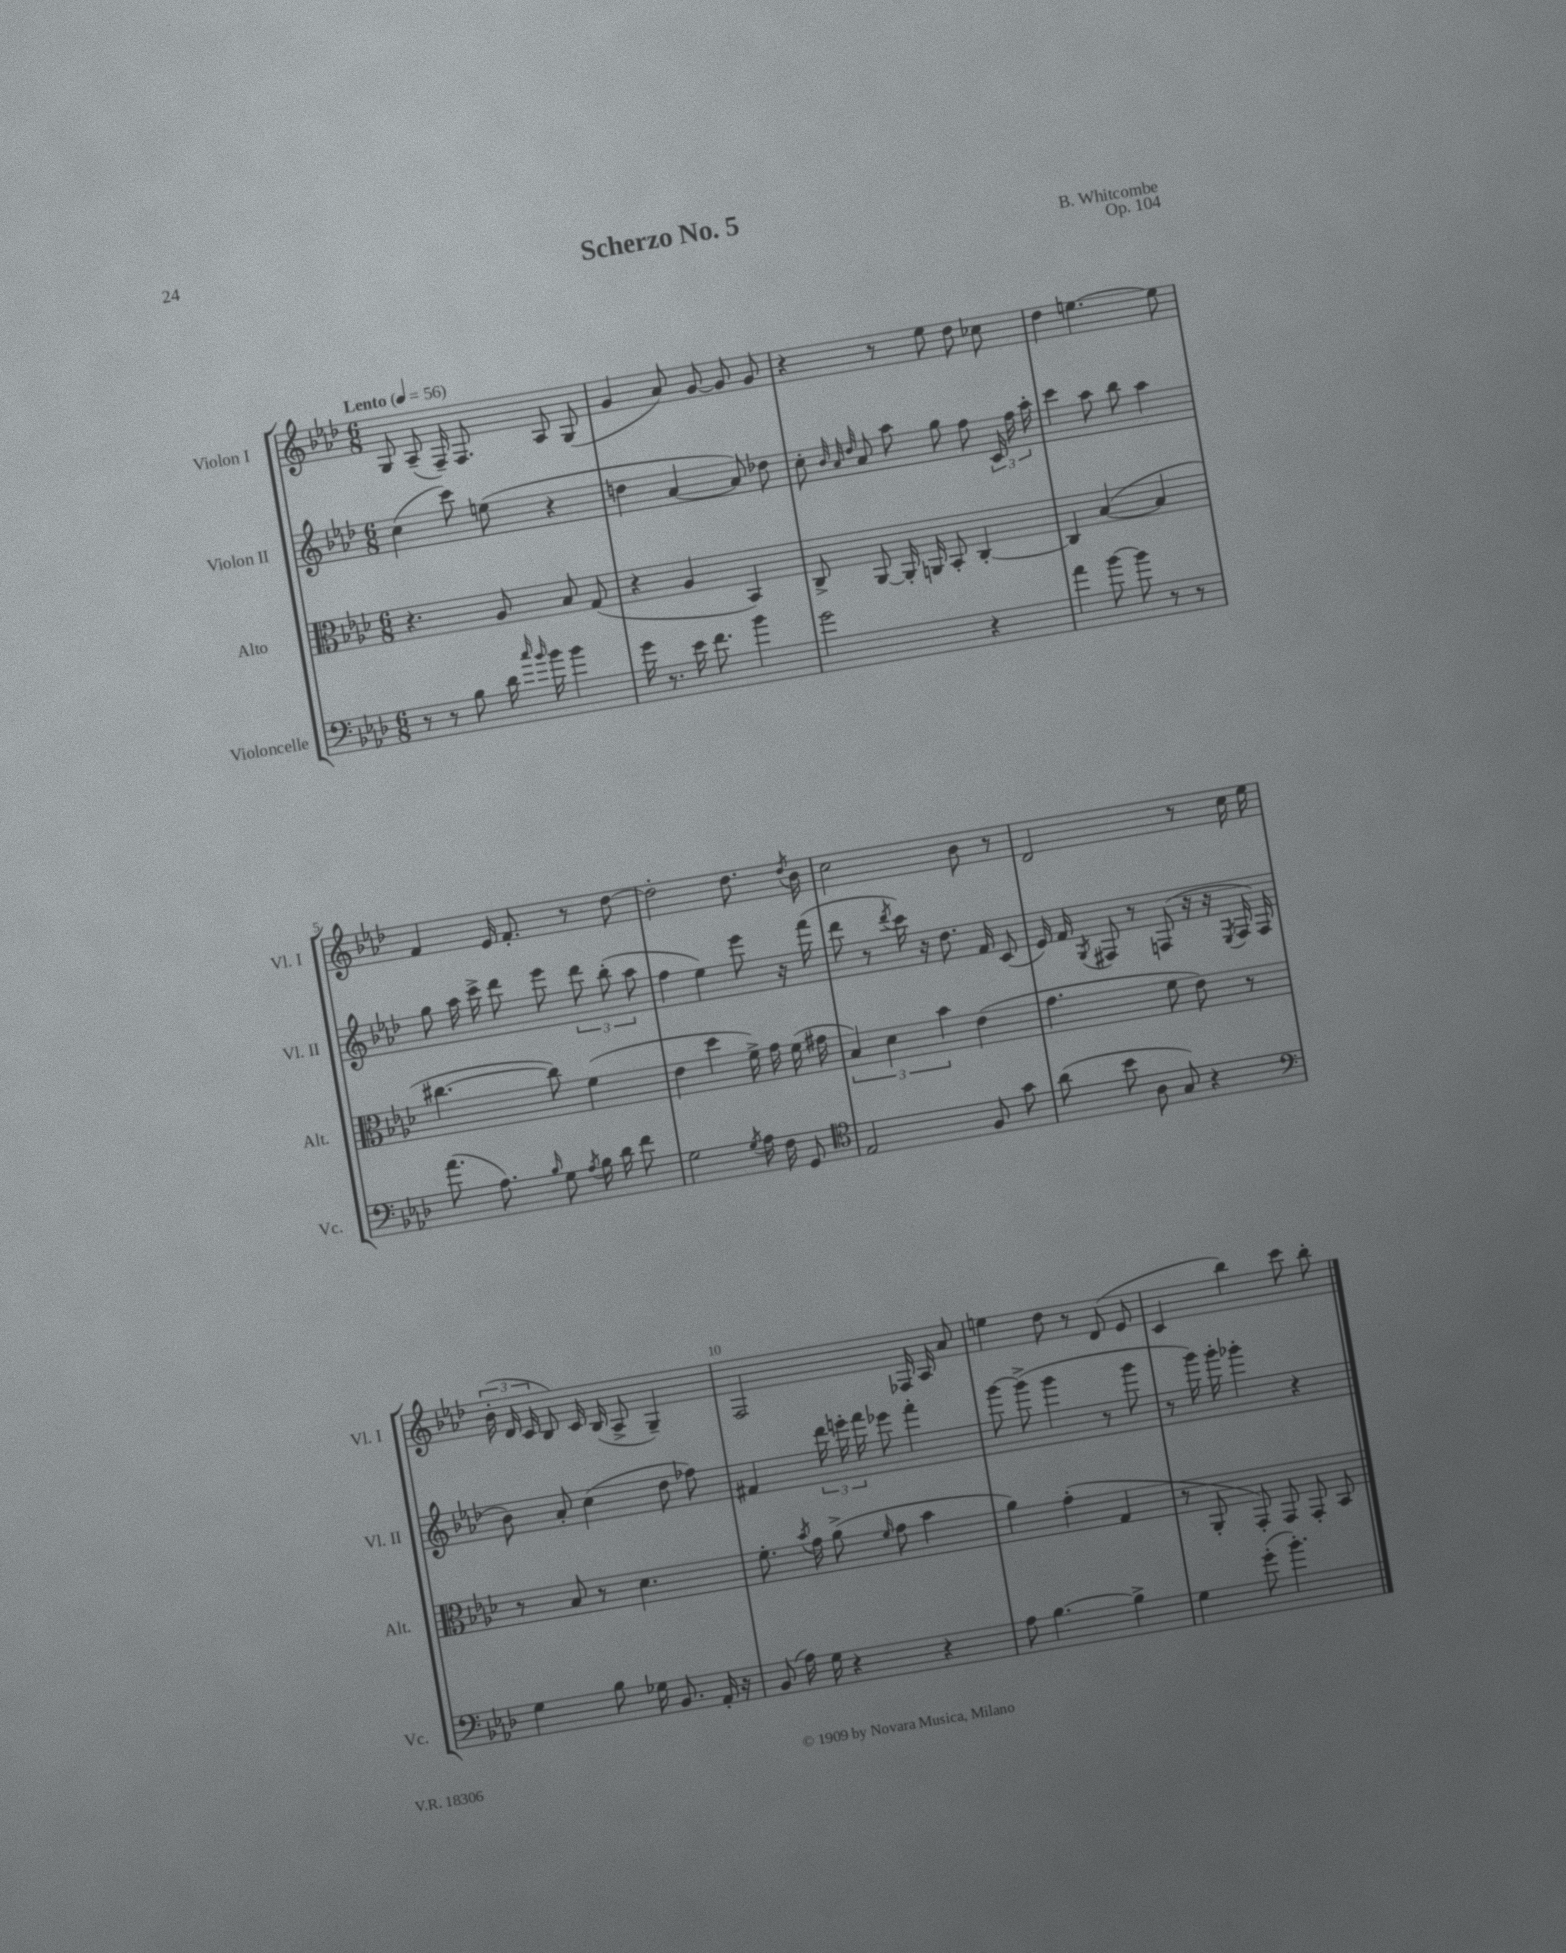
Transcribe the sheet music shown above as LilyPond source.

\header { title = "Scherzo No. 5" composer = "B. Whitcombe" opus = "Op. 104" }
<<
\new StaffGroup <<
\new Staff = "s0" \with { instrumentName = "Violon I" shortInstrumentName = "Vl. I" } {
    \clef treble \key aes \major \numericTimeSignature \time 6/8 \tempo "Lento" 4 = 56
    \autoBeamOff g8 aes8--( f16--) f8. aes8 g8( |
    g'4 aes'8) g'8~ g'8 g'8 |
    r4 r8 ees''8 des''8 ces''8 |
    des''4 e''4.~ e''8 |
    f'4 ees'16 f'8.-. r8 des''8~ |
    des''2-. des''8. \acciaccatura { des''8 } bes'16 |
    c''2 bes'8 r8 |
    des'2 r8 c''16 ees''16 |
    \tuplet 3/2 { bes'16-.( des'16 c'16 } bes8) c'16 bes16( aes8-> g4--) |
    f2 fes16 aes16 aes'8 |
    e''4 des''8 r8 des'8( ees'8 |
    c'4 bes''4) c'''8 bes''8-. \bar "|." |
}
\new Staff = "s1" \with { instrumentName = "Violon II" shortInstrumentName = "Vl. II" } {
    \clef treble \key aes \major \numericTimeSignature \time 6/8
    \autoBeamOff c''4( c'''8) e''8( r4 |
    d''4 aes'4~ aes'8) des''8 |
    c''8-. \grace { bes'32 aes'32 des''32 } aes'8 aes''8 g''8 f''8 \tuplet 3/2 { c'16 f''16 aes''16-. } |
    c'''4 aes''8 bes''8 aes''4 |
    g''8 aes''16 c'''16-> des'''8 ees'''8 \tuplet 3/2 { des'''8 bes''8-.( aes''8 } |
    f''4 ees''4) ees'''8 r16 f'''16( |
    des'''8 r8 \acciaccatura { des'''8 } c'''16) r16 des''8. f'16 c'8( |
    ees'16) f'16 \acciaccatura { g8 } fis8 r8 f8( r16 r16 \acciaccatura { ees8 } f16 f16 |
    bes'8) aes'8-. c''4( des''8 fes''8) |
    fis'4 \tuplet 3/2 { des'''16 e'''16-. f'''16 } ees'''8 f'''4-. |
    g'''8~ g'''8->( g'''4 r8 g'''8 |
    r8 g'''16) g'''16-. ges'''4-. r4 \bar "|." |
}
\new Staff = "s2" \with { instrumentName = "Alto" shortInstrumentName = "Alt." } {
    \clef alto \key aes \major \numericTimeSignature \time 6/8
    \autoBeamOff r4. aes8 bes8 g8( |
    r4 aes4 bes,4) |
    c8-> aes,8~ aes,16-. a,16 bes,8-. c4~-. |
    c4 bes4~( bes4 |
    cis''4.~ cis''8) f'4( |
    ees'4 des''4 f'16->) g'16 f'16( gis'16 |
    \tuplet 3/2 { bes4) des'4 bes'4 } ees'4( |
    g'4. f'8 ees'8) r8 |
    r8 bes8 r8 des'4. |
    f'8.-. \acciaccatura { bes'8 } g'16 aes'8->( \grace { f'16 } g'8 bes'4 |
    aes'4) g'4-.( g4 |
    r8 aes,8-. g,8-.) g,8 g,8-. bes,8 \bar "|." |
}
\new Staff = "s3" \with { instrumentName = "Violoncelle" shortInstrumentName = "Vc." } {
    \clef bass \key aes \major \numericTimeSignature \time 6/8
    \autoBeamOff r8 r8 bes8 des'16 \grace { c''16 bes'16 } bes'16 bes'4 |
    g'16 r8. ees'16 f'8. bes'4 |
    g'2 r4 |
    aes'4 bes'8~ bes'8 r8 r8 |
    aes'8.( aes8.) \grace { bes16 } g8 \acciaccatura { aes8 } bes16 des'16 f'8 |
    g2 \acciaccatura { g8 } aes16 f16 g,8 |
    \clef tenor ees2 f8 g'8 |
    aes'8( bes'8 aes8 g8) r4 |
    \clef bass g4 bes8 ges16 bes,8. aes,16-. r16 |
    bes,8( aes16) g16 r4 r4 |
    aes8 bes4.~ bes4-> |
    g4 g'8-.( bes'4.-.) \bar "|." |
}
>>
>>
\layout { \context { \Score \override BarNumber.break-visibility = ##(#f #t #t) barNumberVisibility = #(every-nth-bar-number-visible 5) } }
